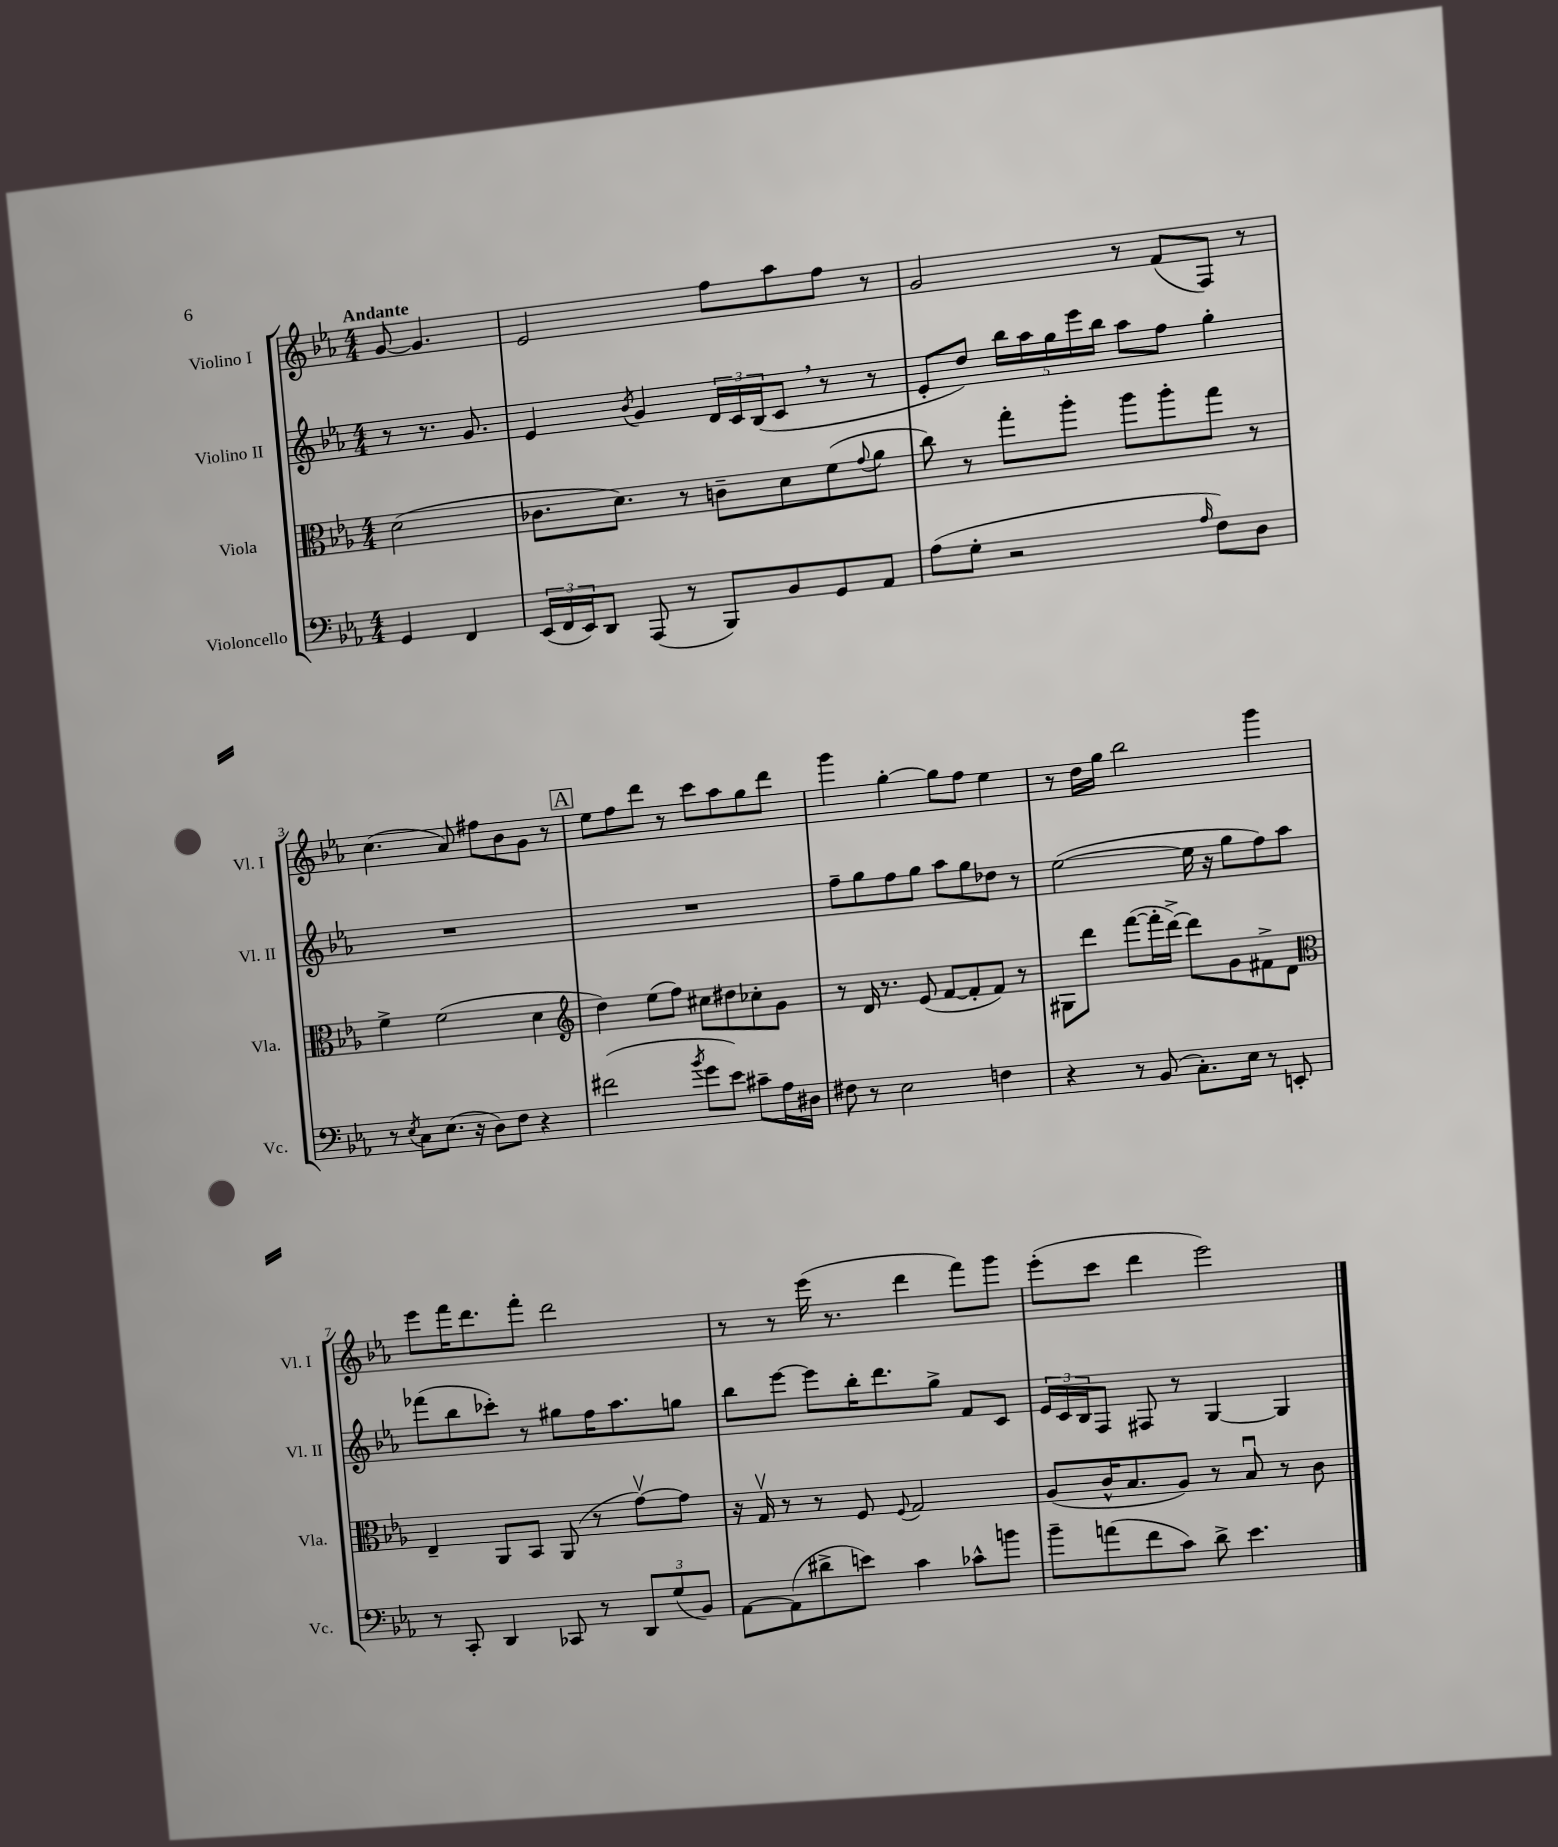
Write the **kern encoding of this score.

**kern	**kern	**kern	**kern
*staff4	*staff3	*staff2	*staff1
*clefF4	*clefC3	*clefG2	*clefG2
*k[b-e-a-]	*k[b-e-a-]	*k[b-e-a-]	*k[b-e-a-]
*M4/4	*M4/4	*M4/4	*M4/4
4GG	(2d	8r	[8g
.	.	8.r	4.g]
4FF	.	.	.
.	.	8.g	.
=	=	=	=
(24EE-	8.c-	4e-	2e-
24FF	.	.	.
24EE-)	.	.	.
8DD	.	.	.
.	8.d)	.	.
.	.	8qb-	.
(8AAA-	.	4g	.
8r	8r	.	.
8BBB-)	8c~	24d	8ff
.	.	24c	.
.	.	(24B-	.
8BB-	8d	8c	8aa-
8GG	(8f	8r	8ff
.	8qqg	.	.
8AA-	8a-	8r	8r
=	=	=	=
(8A-	8cc)	8e-'	2g
8G'	8r	8dd)	.
2r	8gg'	20bb-	.
.	.	20aa-	.
.	.	20gg	.
.	8aa-'	.	.
.	.	20eee-	.
.	.	20bb-	.
.	8aa-	8aa-	8r
.	8aa-'	8ff	(8f
16qqA-	.	.	.
8F)	8gg	4gg'	8F)
8D	8r	.	8r
=	=	=	=
8r	4f^	1r	(4.cc
8qE-	.	.	.
8C	.	.	.
(8.E-	(2f	.	.
.	.	.	8a-)
16r	.	.	.
8D)	.	.	8ff#
8F	.	.	8b-
4r	4d	.	8g
.	.	.	8r
=	=	=	=
*	*clefG2	*	*
(2f#	4dd)	1r	8ee-
.	.	.	8ff
.	(8ee-	.	8ddd
.	8ff)	.	8r
8qb-	.	.	.
8g	8cc#	.	8ccc
8e-)	8dd#	.	8aa-
8c#~	8cc-'	.	8gg
16A-	8g	.	8ddd
16D#	.	.	.
=	=	=	=
8F#	8r	8ff~	4ggg
8r	16d	8gg	.
.	8.r	.	.
2E-	.	8ff	[4gg'
.	(8e-	8gg	.
.	[8f	8aa-	8gg]
.	8f']	8gg	8ff
4F	8f)	8dd-	4ee-
.	8r	8r	.
=	=	=	=
4r	8G#	([2ee-	8r
.	8ddd	.	16dd
.	.	.	16gg
8r	([8fff	.	2bb-
(8BB-	16fff']	.	.
.	[16ddd^)	.	.
8.C')	8ddd]	16ee-]	.
.	.	16r	.
.	8g	8gg	.
16E-	.	.	.
8r	8f#^	8ff)	4ggg
8EE'	8d	8aa-	.
=	=	=	=
*	*clefC3	*	*
8r	4E-~	(8fff-	8eee-
8CC'	.	8bb-	16fff
.	.	.	8.ddd
4DD	8AA-	8ccc-')	.
.	8BB-	8r	8fff'
8CC-	(8AA-	8gg#	2ddd
8r	8r	16ff	.
.	.	8.aa-	.
12DD	[8gv)	.	.
(12G	.	.	.
.	8g]	8gg	.
12BB-)	.	.	.
=	=	=	=
[8AA-	16r	8bb-	8r
.	16Gv	.	.
(8AA-]	8r	[8eee-	8r
8d#^	8r	8eee-]	(16eee-
.	.	.	8.r
8e)	8F	16bb-'	.
.	.	8.ddd	.
.	8qqF	.	.
4c	2G	.	4ddd
.	.	8gg^	.
8c-^^	.	8f	8fff)
8b	.	8c	8ggg
=	=	=	=
8b-~	(8A-	24e-	(8eee-'
.	.	24c	.
.	.	24B-	.
(8a	16c^^	8F	8ccc
.	8.B-	.	.
8f	.	8F#	4ddd
8c)	8A-)	8r	.
8d^	8r	[4G	2eee-)
4.e-	8B-u	.	.
.	8r	4G]	.
.	8c	.	.
==	==	==	==
*-	*-	*-	*-
